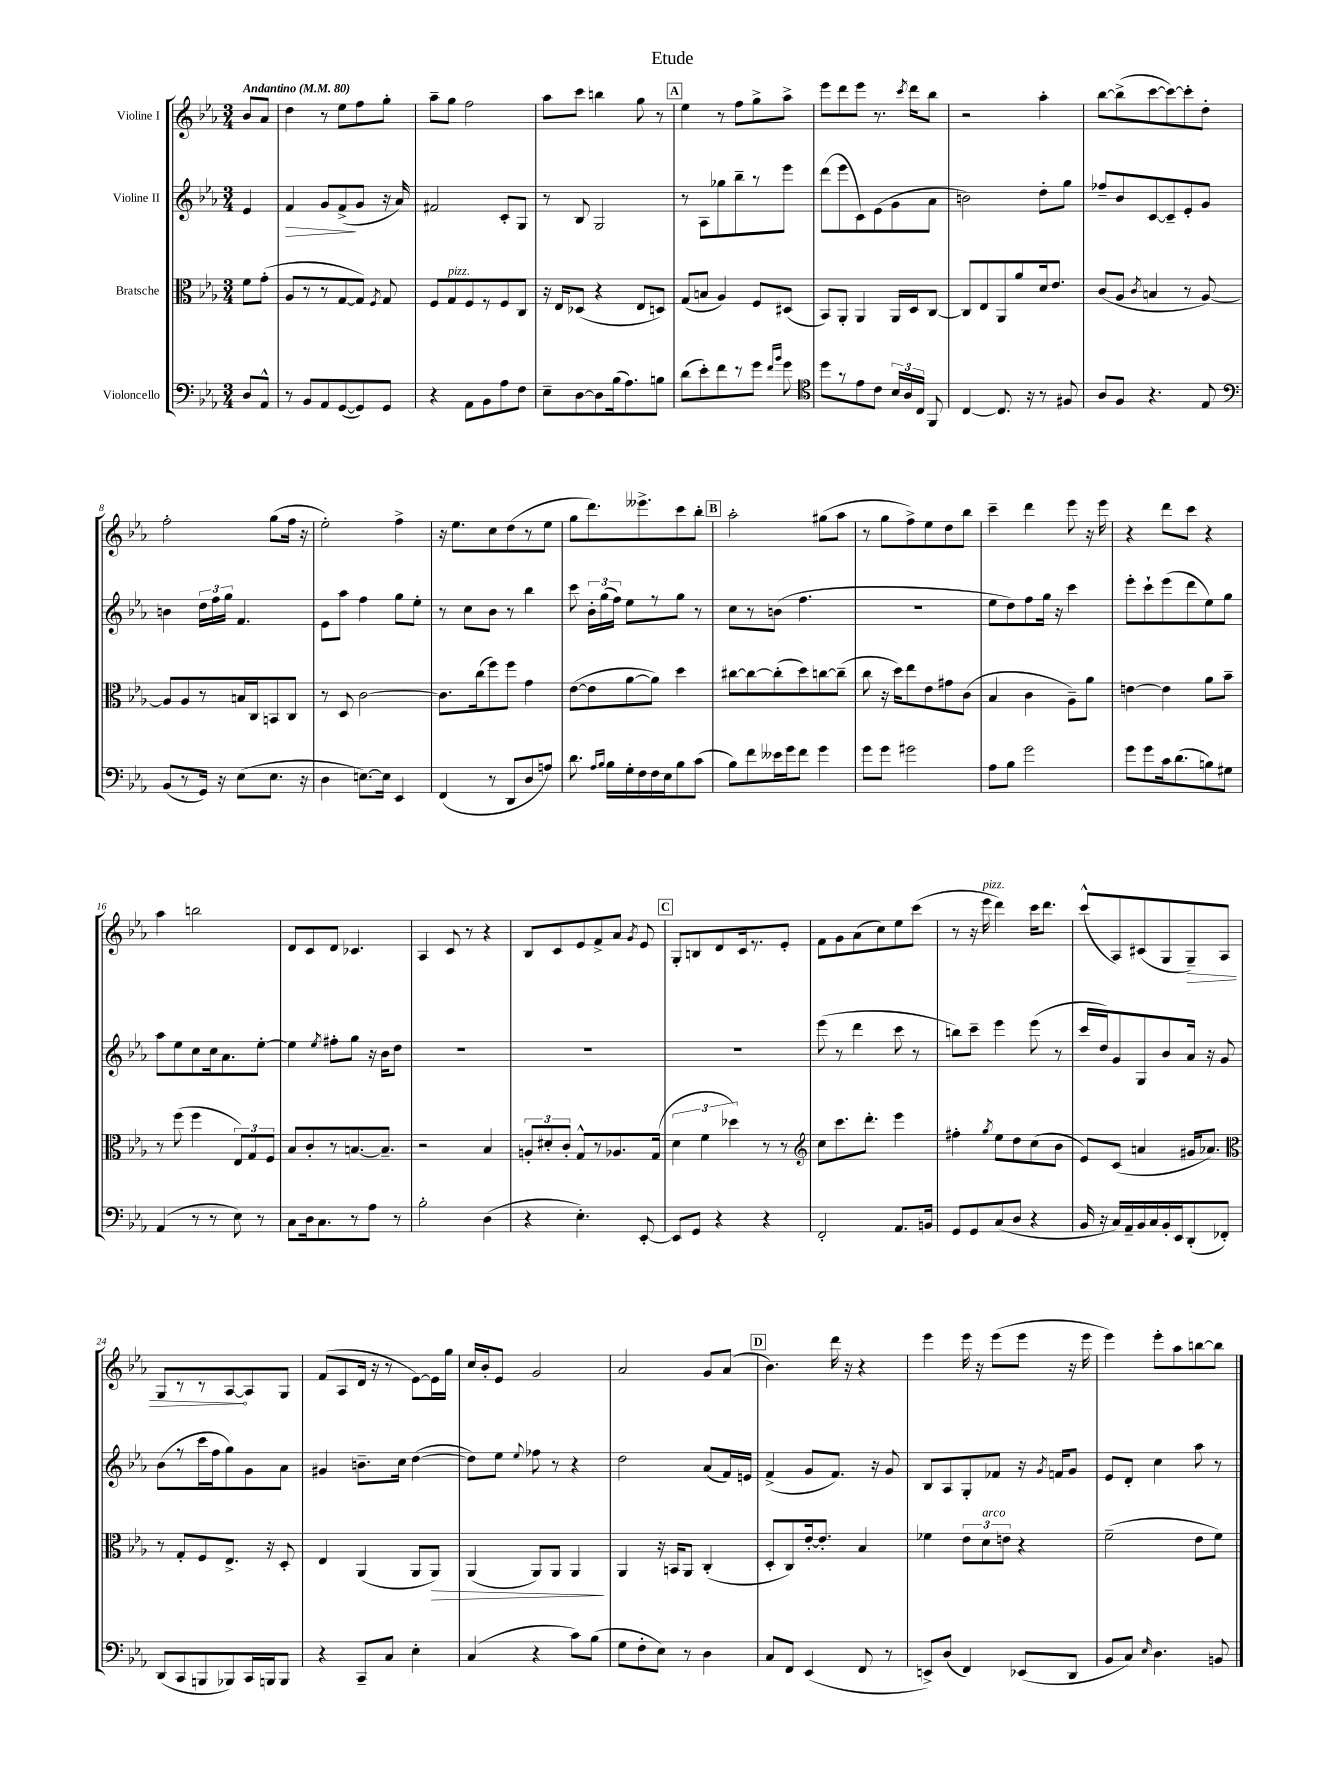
\header { title = "Etude" }
<<
\new StaffGroup <<
\new Staff = "s0" \with { instrumentName = "Violine I" } {
    \clef treble \key ees \major \numericTimeSignature \time 3/4 \partial 4 \tempo "Andantino" 4 = 80
    \autoBeamOff bes'8[ aes'8] |
    d''4 r8 ees''8[ f''8 g''8]-. |
    aes''8[-- g''8] f''2 |
    aes''8[ c'''8] b''4 g''8 r8 |
    \mark \markup { \box "A" } ees''4 r8 f''8[ g''8-> aes''8]-> |
    ees'''8[ d'''8 ees'''8] r8. \acciaccatura { c'''8 } d'''16[ bes''8] |
    r2 aes''4-. |
    bes''8[~ bes''8->( c'''8~ c'''8~) c'''8-. d''8]-. |
    f''2-. g''8[( f''16] r16 |
    ees''2-.) f''4-> |
    r16 ees''8.[ c''8 d''8( r8 ees''8] |
    g''8[ d'''8.) eeses'''8.-> c'''8 bes''8]-. |
    \mark \markup { \box "B" } aes''2-. gis''8[( aes''8] |
    r8 g''8[ f''8->) ees''8 d''8 bes''8] |
    c'''4-- d'''4 ees'''8 r16 ees'''16 |
    r4 d'''8[ c'''8] r4 |
    aes''4 b''2 |
    d'8[ c'8 d'8] ces'4. |
    aes4 c'8 r8 r4 |
    bes8[ c'8 ees'8 f'8-> aes'8] \acciaccatura { g'8 } ees'8 |
    \mark \markup { \box "C" } g8[-. b8 d'8 c'16 r8. ees'8]-. |
    f'8[ g'8 aes'8( c''8) ees''8 c'''8]( |
    r8 r16 ees'''16^\markup { \italic "pizz." } d'''4) c'''16[ d'''8.] |
    c'''8[-^( aes8) cis'8( g8 \once \override Hairpin.circled-tip = ##t g8--\>) aes8] |
    g8[ r8 r8 aes8~\! aes8 g8] |
    f'8[( aes8 d'16] r16 r8 ees'8[~) ees'16 g''16] |
    c''16[ bes'16-. ees'8] g'2 |
    aes'2 g'8[ aes'8]( |
    \mark \markup { \box "D" } bes'4.) d'''16 r16 r4 |
    ees'''4 ees'''16 r16 ees'''8[( ees'''8] r16 ees'''16 |
    ees'''4) ees'''8[-. aes''8 b''8~ b''8] \bar "|." |
}
\new Staff = "s1" \with { instrumentName = "Violine II" } {
    \clef treble \key ees \major \numericTimeSignature \time 3/4 \partial 4
    \autoBeamOff ees'4 |
    f'4\> g'8[ f'8->\!( g'8] r16 aes'16) |
    fis'2 c'8[-. g8] |
    r8 bes8 g2 |
    \mark \markup { \box "A" } r8 aes8[ ges''8 bes''8-- r8 ees'''8] |
    d'''8[( ees'''8 c'8) ees'8( g'8 aes'8] |
    b'2) d''8[-. g''8] |
    fes''8[-- bes'8 c'8~ c'8-- ees'8-. g'8] |
    b'4 \tuplet 3/2 { d''16[ f''16 g''16] } f'4. |
    ees'8[ aes''8] f''4 g''8[ ees''8]-. |
    r8 c''8[ bes'8] r8 bes''4 |
    c'''8 \tuplet 3/2 { bes'16[-. g''16( f''16]) } ees''8[ r8 g''8] r8 |
    \mark \markup { \box "B" } c''8[ r8 b'8]( f''4. |
    R2. |
    ees''8[ d''8) f''8 g''16] r16 c'''4 |
    ees'''8[-. c'''8-! ees'''8( d'''8 ees''8) g''8] |
    aes''8[ ees''8 c''8 c''16 aes'8. ees''8]~-. |
    ees''4 \acciaccatura { ees''8 } fis''8[-. g''8] r16 bes'16[ d''8] |
    R2. |
    R2. |
    \mark \markup { \box "C" } R2. |
    ees'''8( r8 d'''4 c'''8 r8 |
    b''8[) c'''8]-- ees'''4 ees'''8( r8 |
    c'''16[ d''16) g'8 g8 bes'8 aes'16] r16 g'8 |
    bes'8[( r8 c'''16 f''16 g''8) g'8 aes'8] |
    gis'4 b'8.[-- c''16] d''4~( |
    d''8[) ees''8] \appoggiatura { ees''8 } fes''8 r8 r4 |
    d''2 aes'8[( f'16) e'16] |
    \mark \markup { \box "D" } f'4->( g'8[ f'8.]) r16 g'8 |
    bes8[ aes8 g8-. fes'8] r16 \acciaccatura { g'8 } f'16[ g'8] |
    ees'8[ d'8]-. c''4 aes''8 r8 \bar "|." |
}
\new Staff = "s2" \with { instrumentName = "Bratsche" } {
    \clef alto \key ees \major \numericTimeSignature \time 3/4 \partial 4
    \autoBeamOff f'8[ g'8]-.( |
    aes8[ r8 r8 g8~ g8]) \acciaccatura { f8 } g8 |
    f8[ g8^\markup { \italic "pizz." } f8 r8 f8 c8] |
    r16 ees16[ des8]( r4 ees8[ d8]) |
    \mark \markup { \box "A" } g8[( b8] aes4) f8[ dis8]( |
    bes,8[) aes,8]-. aes,4 aes,16[ d16 c8]~ |
    c8[ ees8 aes,8 aes'8 d'16 ees'8.] |
    c'8[( aes8] \acciaccatura { c'8 } b4 r8 aes8~) |
    aes8[ aes8 r8 b16 c16 b,8 c8] |
    r8 d8 c'2~ |
    c'8.[ c''16( f''8) f''8] g'4 |
    ees'8[~( ees'8 aes'8~ aes'8]) d''4 |
    \mark \markup { \box "B" } cis''8[~ cis''8~ cis''8-.( d''8) c''8~ c''8]--( |
    c''8 r16 d''16[) ees''8 ees'8 gis'8 c'8]( |
    bes4 c'4 aes8[--) aes'8] |
    e'4~ e'4 aes'8[ bes'8]-- |
    r8 f''8( f''4 \tuplet 3/2 { ees8[) g8 f8] } |
    bes8[ c'8-. r8 b8.~ b8.]-- |
    r2 bes4 |
    \tuplet 3/2 { a8[-. dis'8-. c'8]-. } g8[-^ r8 aes8. g16]( |
    \mark \markup { \box "C" } \tuplet 3/2 { d'4 f'4 des''4) } r8 r8 |
    \clef treble c''8[ c'''8. d'''8.]-. ees'''4 |
    fis''4-. \acciaccatura { g''8 } ees''8[ d''8 c''8( bes'8] |
    ees'8[) c'8]( a'4 gis'16[ aes'8.]) |
    \clef alto r8 g8[-. f8 ees8.]-> r16 d8-. |
    ees4 aes,4( aes,8[ aes,8]\>) |
    aes,4( aes,8[) aes,8] aes,4\! |
    aes,4 r16 b,16[ aes,8] c4-.( |
    \mark \markup { \box "D" } d8[-. c8) ees'16~-. ees'8.]-. bes4 |
    fes'4 \tuplet 3/2 { ees'8[ d'8^\markup { \italic "arco" } e'8] } r4 |
    f'2--( ees'8[ f'8]) \bar "|." |
}
\new Staff = "s3" \with { instrumentName = "Violoncello" } {
    \clef bass \key ees \major \numericTimeSignature \time 3/4 \partial 4
    \autoBeamOff d8[ aes,8]-^ |
    r8 bes,8[ aes,8 g,8~( g,8) g,8] |
    r4 aes,8[ bes,8 aes8 f8] |
    ees8[-- d8~ d8 bes16( aes8.) b8] |
    \mark \markup { \box "A" } d'8[( ees'8-.) f'8 r8 g'8] \grace { f'16[ bes'16] } g'8 |
    \clef tenor d''8[ r8 ees'8 c'8] \tuplet 3/2 { bes16[ aes16 c16] } f,8 |
    c4~ c8. r16 r8 fis8 |
    aes8[ f8] r4. ees8 |
    \clef bass bes,8[( r8 g,16]) r16 ees8[( ees8.] r16 |
    d4 e8.[~) e16] ees,4 |
    f,4( r8 d,8[ d8 a8]) |
    d'8. \grace { aes16[ bes16] } bes16[ g16-. f16 f16 ees16 bes8 c'8]( |
    \mark \markup { \box "B" } bes8[) f'8 eeses'16 g'16 f'8] g'4 |
    g'8[ g'8] gis'2 |
    aes8[ bes8] g'2 |
    g'8[ g'8 c'16 d'8.( b8) gis8] |
    aes,4( r8 r8 ees8) r8 |
    c8[ d16 c8. r8 aes8] r8 |
    bes2-. d4( |
    r4 ees4.-.) ees,8~-. |
    \mark \markup { \box "C" } ees,8[ g,8] r4 r4 |
    f,2-. aes,8.[ b,16] |
    g,8[ g,8 c8( d8] r4 |
    bes,16 r16 c16[) aes,16-- bes,16 c16 bes,16-. ees,16 d,8-.( fes,8]-.) |
    d,8[( c,8 b,,8 bes,,8) c,16 b,,16 b,,8] |
    r4 c,8[-- c8] ees4-. |
    c4( r4 c'8[) bes8]( |
    g8[ f8-. ees8]) r8 d4 |
    \mark \markup { \box "D" } c8[ f,8] ees,4( f,8 r8 |
    e,8[->) d8]( f,4) ees,8[( d,8] |
    bes,8[ c8]) \grace { ees16 } d4. b,8 \bar "|." |
}
>>
>>
